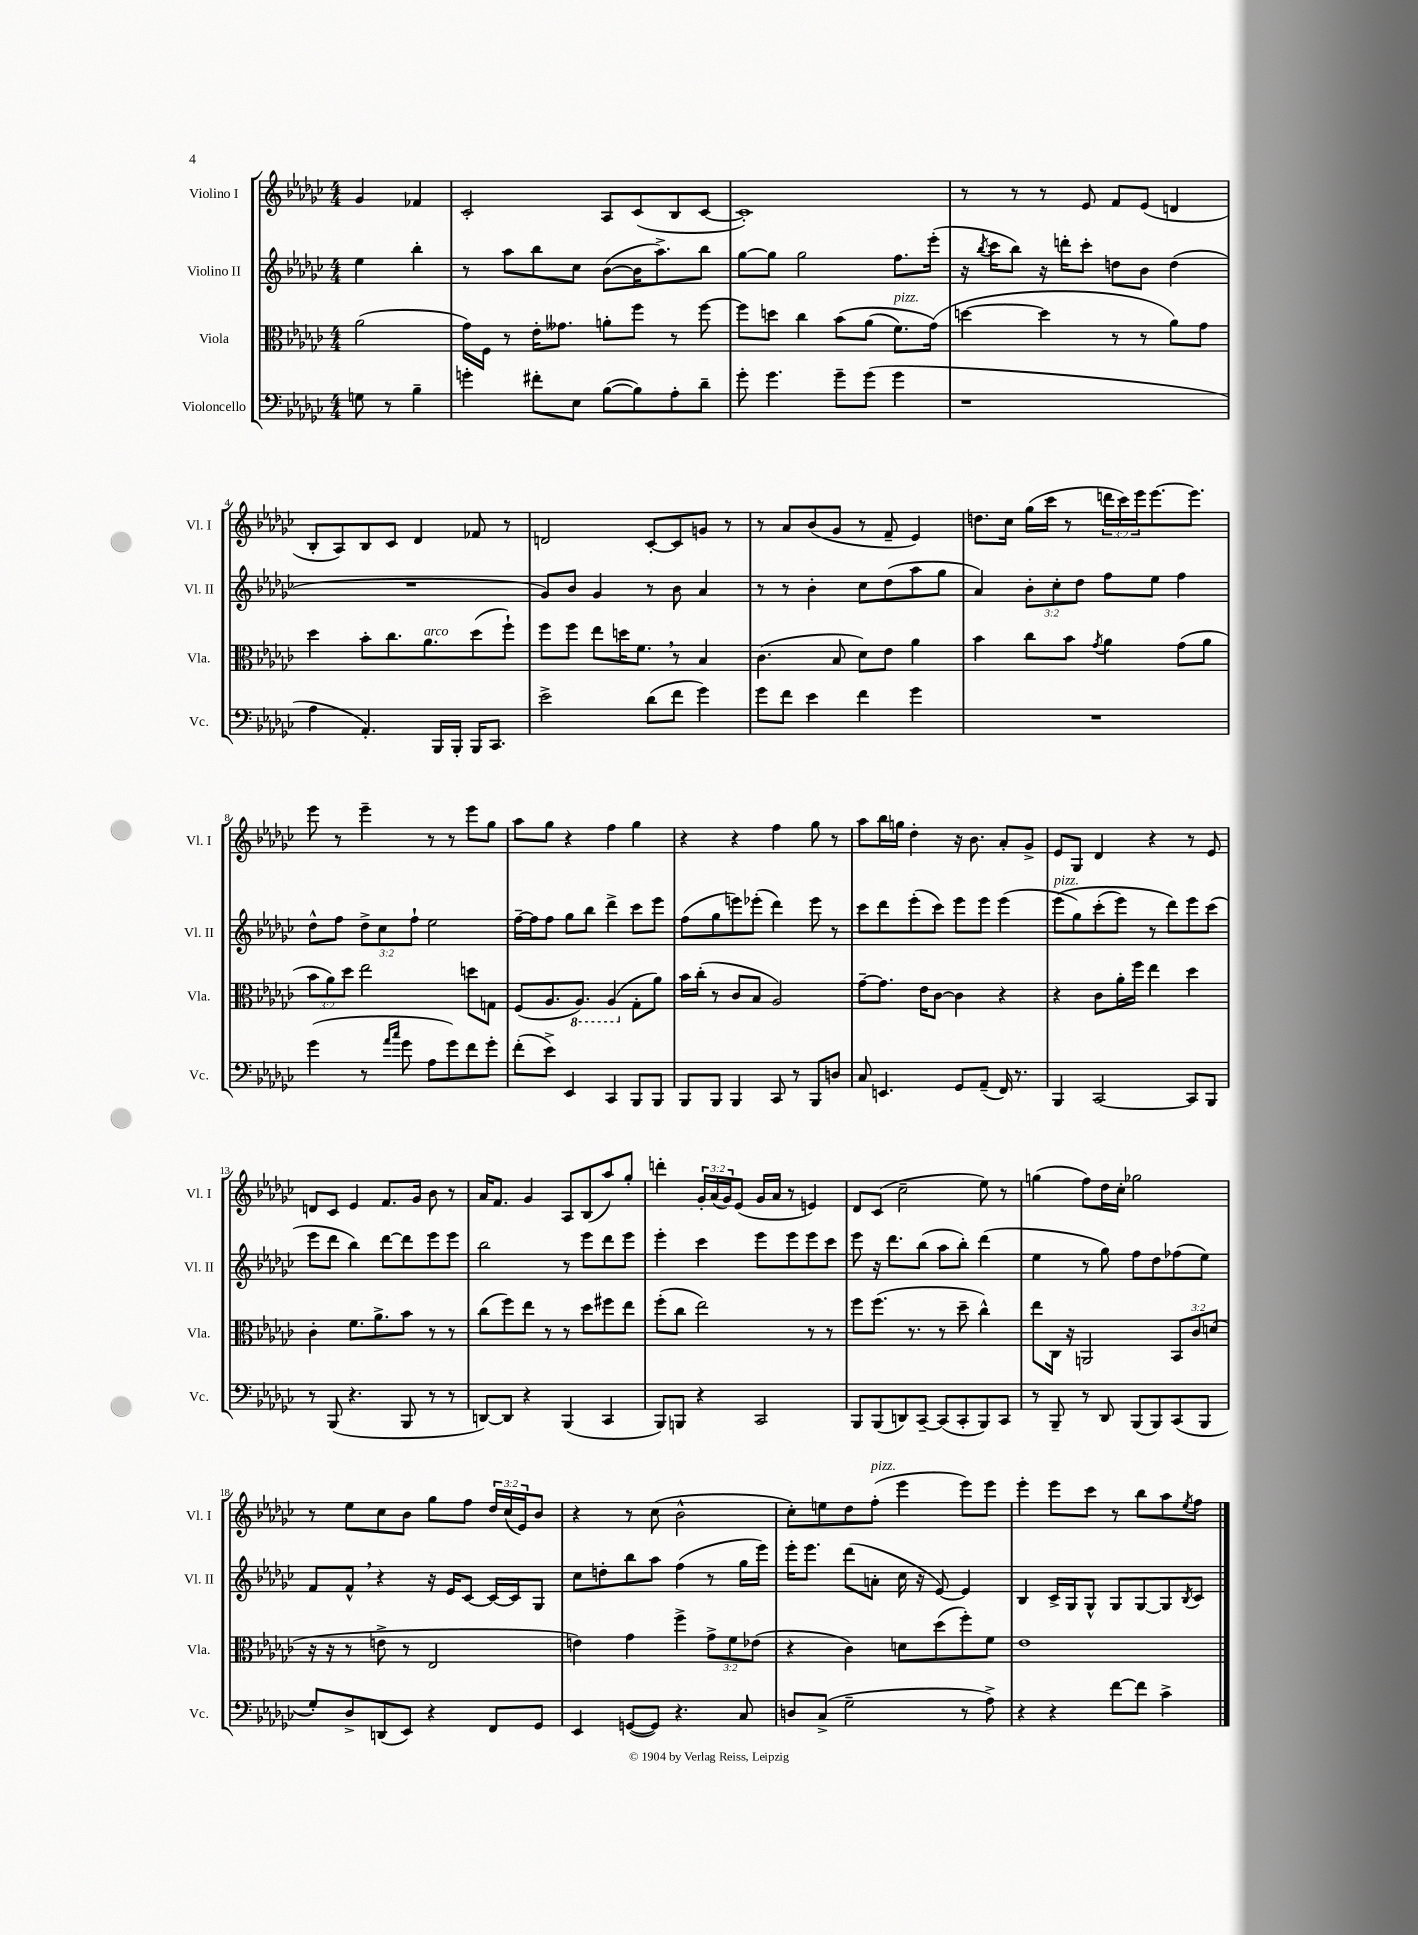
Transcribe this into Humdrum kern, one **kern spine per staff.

**kern	**kern	**kern	**kern
*staff4	*staff3	*staff2	*staff1
*clefF4	*clefC3	*clefG2	*clefG2
*k[b-e-a-d-g-c-]	*k[b-e-a-d-g-c-]	*k[b-e-a-d-g-c-]	*k[b-e-a-d-g-c-]
*M4/4	*M4/4	*M4/4	*M4/4
8G	(2a-	4ee-	4g-
8r	.	.	.
4B-~	.	4bb-'	4f-
=	=	=	=
4g'	16g-)	8r	2c-'
.	16F	.	.
.	8r	8aa-	.
8f#'	16e-'	8bb-	.
.	8.g--	.	.
8E-	.	8cc-	.
([8B-	8a'	([8b-	8A-
8B-])	8ff	16b-]	(8c-
.	.	8.aa-^)	.
8A-'	8r	.	8B-
8d-~	[8ff	8bb-	[8c-
=	=	=	=
8g-'	8ff]	[8gg-	1c-'])
4.g-	8dd	8gg-]	.
.	4cc-	2gg-	.
8g-~	&(8b-	.	.
(8g-	(8a-	.	.
4g-	8.f)	8.ff	.
.	(16g-&)	(16eee-'	.
=	=	=	=
1r	[4dd	16r	8r
.	.	8qbb-	.
.	.	16ccc-	.
.	.	8bb-)	8r
.	4dd]	16r	8r
.	.	16ddd'	.
.	.	8ccc-'	8e-
.	8r	8dd	8f
.	8r	8b-	(8e-
.	8a-)	(4dd	4d
.	8g-	.	.
=	=	=	=
4A-	4dd-	1r	8B-'
.	.	.	8A-)
4.AA-')	8b-'	.	8B-
.	8.cc-	.	8c-
.	.	.	4d-
.	8.a-	.	.
16BBB-	.	.	.
16BBB-'	.	.	.
16BBB-	(8dd-	.	8f-
8.CC-	.	.	.
.	8ff`)	.	8r
=	=	=	=
2e-^	8ff	8g-)	2d
.	8ff	8b-	.
.	8ee-	4g-	.
.	16dd	.	.
.	8.f	.	.
(8d-	.	8r	[8c-'
8f	8r	8b-	8c-]
4g-)	4B-	4a-	8g
.	.	.	8r
=	=	=	=
8g-	(4.c-	8r	8r
8f	.	8r	8a-
4e-	.	4b-'	(8b-
.	8B-	.	8g-
4f	8d-)	8cc-	8r
.	8e-	(8dd-	8f~
4g-	4a-	8aa-	4e-)
.	.	8gg-	.
=	=	=	=
1r	4b-	4a-)	8.dd
.	.	.	16cc-
.	8cc-	12b-'	(16gg-
.	.	.	16ccc-
.	.	12cc-'	.
.	8b-	.	8r
.	.	12dd-	.
.	8qg-	.	.
.	4a-	8ff	24ddd
.	.	.	24ccc-)
.	.	.	24eee-
.	.	8ee-	[8.eee-
.	(8g-	4ff	.
.	.	.	8.eee-]
.	8a-	.	.
=	=	=	=
(4g-	12b-	8dd-^^	8eee-
.	12a-)	.	.
.	.	8ff	8r
.	12dd-	.	.
8r	2ee-	12dd-^	4eee-~
.	.	12cc-	.
16qqa-	.	.	.
16qqcc-	.	.	.
8g-	.	.	.
.	.	12ff`	.
8A-	.	2ee-	8r
8g-)	.	.	8r
8f	8dd	.	8eee-
8g-'	8G	.	8gg-
=	=	=	=
(8f'	(8F	[16ff~	8aa-
.	.	16ff]	.
8e-^)	8.A-	8ff	8gg-
4EE-	.	8gg-	4r
.	8.AA-)	.	.
.	.	8bb-	.
4CC-	(4AA-	4ddd-^	4ff
8BBB-	8G-'	8ccc-	4gg-
8BBB-	8a-)	8eee-	.
=	=	=	=
8BBB-	16b-	(8ff	4r
.	(16cc-'	.	.
8BBB-	8r	8gg-	.
4BBB-	8c-	8eee)	4r
.	8B-	(8eee-'	.
8CC-	2A-)	4ddd-)	4ff
8r	.	.	.
8BBB-	.	8eee-	8gg-
8D	.	8r	8r
=	=	=	=
8C-	[8g-~	8ccc-	8aa-
4.EE	8.g-]	8ddd-	16bb-
.	.	.	16gg
.	.	(8eee-'	4dd-'
.	16e-	.	.
.	[8c-	8ccc-)	.
8GG-	4c-]	8eee-	16r
.	.	.	8.b-
(8AA-~	.	8eee-	.
16FF)	4r	(4eee-	8a-'
8.r	.	.	.
.	.	.	8g-^
=	=	=	=
4BBB-	4r	&(8eee-	8e-
.	.	8gg-)	8G-
[2CC-	8c-	(8ccc-'	4d-
.	16a-'	8eee-)	.
.	16ff	.	.
.	4ee-	8r	4r
.	.	8ddd-&)	.
8CC-]	4dd-	8eee-	8r
8BBB-	.	(8ccc-	8e-
=	=	=	=
8r	4c-'	8eee-	8d
(8BBB-	.	8ddd-	8c-
4.r	8.f	4bb-)	4e-
.	8.a-^	.	.
.	.	[8ddd-	8.f
8BBB-	8b-	8ddd-]	.
.	.	.	16g-
8r	8r	8eee-	8b-
8r	8r	8eee-	8r
=	=	=	=
[8DD)	(8cc-	2bb-	16a-
.	.	.	8.f
8DD]	8ff)	.	.
4r	8ee-	.	4g-
.	8r	.	.
(4BBB-	8r	8r	8A-
.	8dd-	8eee-	(8B-
4CC-	8ff#	8ddd-	8aa-)
.	8ee-	8eee-	8gg-'
=	=	=	=
8BBB-)	(8ff'	4eee-'	4ddd'
8BBB	8cc-	.	.
4r	2ee-)	4ccc-	24g-'
.	.	.	(24a-
.	.	.	24g-)
.	.	.	(8e-
2CC-	.	8eee-	16g-
.	.	.	16a-
.	.	8eee-	8r
.	8r	8eee-	4e)
.	8r	8ccc-	.
=	=	=	=
8BBB-	8ff	8eee-	8d-
(8BBB-	(8.ff	16r	(8c-
.	.	8.ddd-	.
8DD)	.	.	2cc-~
.	8.r	.	.
[8CC-~	.	(8bb-	.
(8CC-]	8r	8aa-	.
8CC-'	8dd-~	8bb-')	.
8BBB-)	4cc-^^)	(4ddd-	8ee-)
8CC-	.	.	8r
=	=	=	=
8r	8ee-	4ee-	(4gg
8BBB-~	16C-	.	.
.	16r	.	.
8r	2AA	8r	8ff)
8DD-	.	8gg-)	16dd-
.	.	.	16cc-'
(8BBB-	.	8ff	2gg-
8BBB-)	.	8dd-	.
(8CC-	12BB-	(8ff-	.
.	12c-	.	.
8BBB-	.	8ee-)	.
.	(12d	.	.
=	=	=	=
8G-')	16r	8f	8r
.	16r	.	.
8D-^	8r	8f^^	8ee-
(8DD	8e^	4r	8cc-
8EE-)	8r	.	8b-
4r	2E-	16r	8gg-
.	.	16e-	.
.	.	[8c-	8ff
8FF	.	16c-_	24dd-
.	.	.	(24cc-
.	.	16c-]	.
.	.	.	24e-)
8GG-	.	8G-	8b-
=	=	=	=
4EE-	4e)	8cc-	4r
.	.	8dd'	.
([8GG	4g-	8bb-	8r
8GG])	.	8aa-	(8cc-
4.r	4ff^	(4ff	2b-^^
.	12g-^	8r	.
.	12f	.	.
8C-	.	16gg-	.
.	(12e-	.	.
.	.	16eee-)	.
=	=	=	=
8D	4r	16eee-'	8cc-')
.	.	8.eee-	.
(8C-^	.	.	8ee
2G-~	4c-)	(8ddd-	8dd-
.	.	8a'	(8ff'
.	8d	16cc-	4eee-
.	.	16r	.
.	(8dd-	[8e-)	.
8r	8ff')	4e-]	8eee-)
8A-^)	8f	.	8eee-
=	=	=	=
4r	1e-	4B-	4eee-'
4r	.	16c-^	8eee-
.	.	16G-	.
.	.	8G-^^	8ccc-
[8f	.	8G-	8r
8f]	.	[8G-	8bb-
4c-^	.	8G-]	8aa-
.	.	8qB-	8qee-
.	.	8c-	8ff
==	==	==	==
*-	*-	*-	*-
